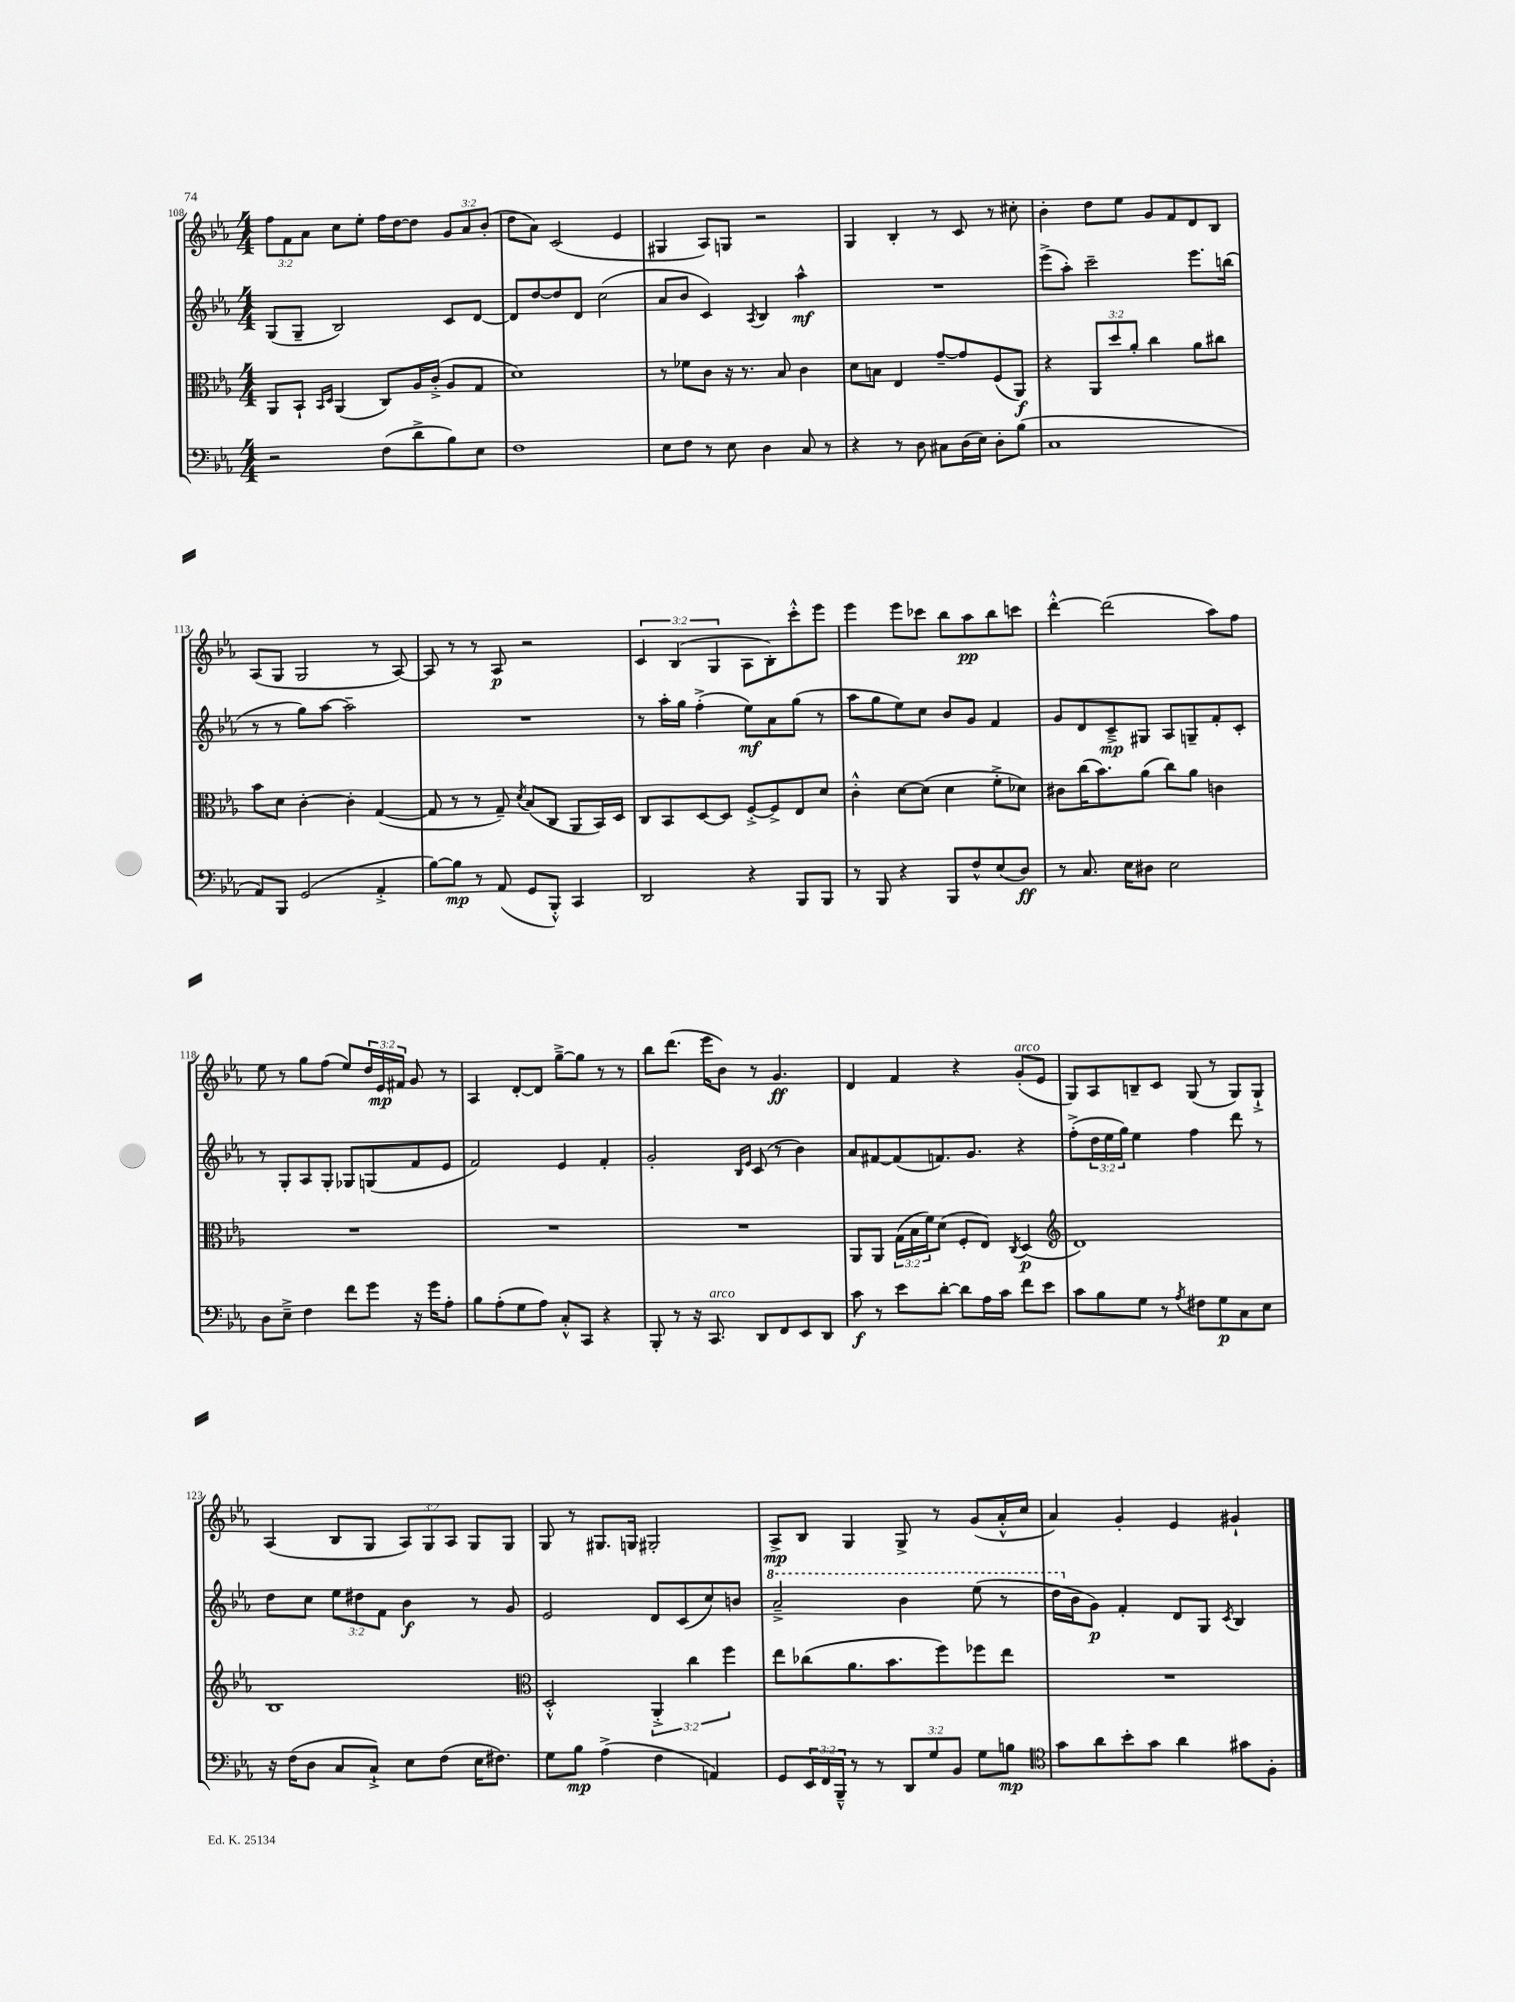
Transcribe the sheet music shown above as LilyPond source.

<<
\new StaffGroup <<
\new Staff = "s0" {
    \clef treble \key ees \major \numericTimeSignature \time 4/4 \override Staff.TupletNumber.text = #tuplet-number::calc-fraction-text
    \tuplet 3/2 { f''8 f'8 aes'8 } c''8 ees''8-. f''16 d''16~ d''8 \tuplet 3/2 { g'8 aes'8 bes'8-.( } |
    d''8 aes'8) c'2( ees'4 |
    gis4 aes8) g8 r2 |
    g4 bes4-. r8 c'8 r8 cis''8-. |
    bes'4-. d''8 ees''8 g'8 f'8 d'8 bes8 |
    aes8( g8 g2 r8 aes8~) |
    aes8 r8 r8 aes8\p r2 |
    \tuplet 3/2 { c'4 bes4( g4 } aes8 bes8-.) c'''8-.-^ ees'''8 |
    ees'''4 ees'''8 ces'''8 bes''8 aes''8\pp bes''8 c'''8 |
    d'''4~-.-^ d'''2( aes''8) f''8 |
    ees''8 r8 g''8 f''8( ees''8) \tuplet 3/2 { d''16 ees'16\mp fis'16 } g'8 r8 |
    aes4 d'8~-. d'8 g''8~---> g''8 r8 r8 |
    bes''8 d'''8.( ees'''16 bes'8) r8 g'4.\ff |
    d'4 f'4 r4 g'8-.^\markup { \italic "arco" }( ees'8 |
    g8) aes8 b8-- c'8 g8( r8 g8) g8-!-> |
    aes4( bes8 g8 \tuplet 3/2 { aes8) g8 aes8 } g8 g8 |
    g8 r8 gis8. g16 gis2-. |
    aes8->\mp bes8 g4 g8-> r8 g'8( aes'16-.-^ c''16 |
    aes'4) g'4-. ees'4 gis'4-! \bar "|." |
}
\new Staff = "s1" {
    \clef treble \key ees \major \numericTimeSignature \time 4/4 \override Staff.TupletNumber.text = #tuplet-number::calc-fraction-text
    g8( g8-- bes2) c'8 d'8~ |
    d'8 d''8~ d''8 d'8 c''2( |
    aes'8 bes'8 c'4) \acciaccatura { aes8 } bes4 aes''4-^\mf |
    R1 |
    ees'''8->( aes''8-.) c'''2-- ees'''8. b''16( |
    r8 r8 g''8) aes''8~ aes''2-- |
    R1 |
    r8 aes''16-. g''16 f''4-.->( ees''8\mf) aes'8 g''8( r8 |
    aes''8 g''8 ees''8) c''8 bes'8 g'8 f'4 |
    g'8 d'8 c'8--->\mp gis8 aes8 g8-- f'8-. c'8-. |
    r8 g8-. aes8 g8-. ges8 g8( f'8 ees'8 |
    f'2) ees'4 f'4-. |
    g'2-. \grace { bes16 ees'16 } c'8( r8 bes'4) |
    aes'8 fis'8~ fis'8( f'8.) g'8. r4 |
    f''8-.->( \tuplet 3/2 { d''16 ees''16 g''16) } ees''4 f''4 d'''8 r8 |
    d''8 c''8 \tuplet 3/2 { ees''8 dis''8 f'8 } bes'4\f r8 g'8 |
    ees'2 d'8 c'8( c''8) b'8 |
    \ottava #1 aes''2---> bes''4 ees'''8( r8 |
    d'''16 \ottava #0 bes'16 g'8\p) f'4-. d'8 g8 \acciaccatura { c'8 } bes4 \bar "|." |
}
\new Staff = "s2" {
    \clef alto \key ees \major \numericTimeSignature \time 4/4 \override Staff.TupletNumber.text = #tuplet-number::calc-fraction-text
    aes,8 bes,8-! \grace { bes,16 d16 } aes,4( c8) aes16 c'16-.->( aes8 g8 |
    d'1) |
    r8 fes'8 c'8 r16 r8. bes8 c'4 |
    d'8 b8 ees4 g'8~-- g'8 f8( aes,8\f) |
    r4 \tuplet 3/2 { aes,8 d''8 aes'8-. } c''4 aes'8 cis''8 |
    bes'8 d'8 c'4~-. c'4-. g4~( |
    g8 r8 r8 g8--) \acciaccatura { d'8 } bes8( c8 aes,8 bes,16) d16 |
    c8 bes,8 d8~ d8 f8~-.-> f8-> ees8 d'8 |
    c'4-.-^ d'8~ d'8( d'4 f'8-.-> des'8) |
    cis'8 c''16( bes'8.) aes'8( c''8) aes'8 c'4 |
    R1 |
    R1 |
    R1 |
    aes,8 aes,8 \tuplet 3/2 { g16( bes16 f'16) } d'8( f8-. ees8) \acciaccatura { c8 } d4\p( |
    \clef treble d'1) |
    bes1 |
    \clef alto d2-.-^ \tuplet 3/2 { aes,4-.-> c''4 f''4 } |
    ees''8 ces''8( aes'8. bes'8. f''8) fes''8 ees''8 |
    R1 \bar "|." |
}
\new Staff = "s3" {
    \clef bass \key ees \major \numericTimeSignature \time 4/4 \override Staff.TupletNumber.text = #tuplet-number::calc-fraction-text
    r2 f8( d'8-> bes8) ees8 |
    f1 |
    ees8 f8 r8 ees8 d4 c8 r8 |
    r4 r8 d8 cis8 d16( ees16) d8-. bes8( |
    c1 |
    aes,8) bes,,8 g,2( aes,4-.-> |
    bes8~) bes8\mp r8 aes,8( g,8 bes,,8-.-^) c,4 |
    d,2 r4 bes,,8 bes,,8 |
    r8 bes,,8 r4 bes,,8 f8-^ ees8( d8\ff) |
    r8 c8. ees16 dis8 ees2 |
    d8 ees8---> f4 f'8 g'8 r16 g'16 aes8-. |
    bes8 aes8-.( g8 aes8) c8-.-^ c,8 r4 |
    bes,,8-. r8 r16 c,8.^\markup { \italic "arco" } d,8 f,8 ees,8 d,8 |
    c'8\f r8 ees'8 d'8~-. d'8 aes16 c'16 f'8 ees'8 |
    c'8 bes8 g8 r8 \acciaccatura { aes8 } fis8 g8\p c8 ees8 |
    r16 f16( d8 c8 c8-!->) ees8 f8( ees16 fis8.) |
    g8 bes8\mp aes4->( f4 a,4) |
    g,8 \tuplet 3/2 { ees,16 f,16 bes,,16---^ } r8 r8 \tuplet 3/2 { d,8 g8 bes,8 } g8 b8\mp |
    \clef tenor g'8 aes'8 bes'8-. g'8 aes'4 gis'8 f8-. \bar "|." |
}
>>
>>
\layout { \context { \Score currentBarNumber = #108 } }
